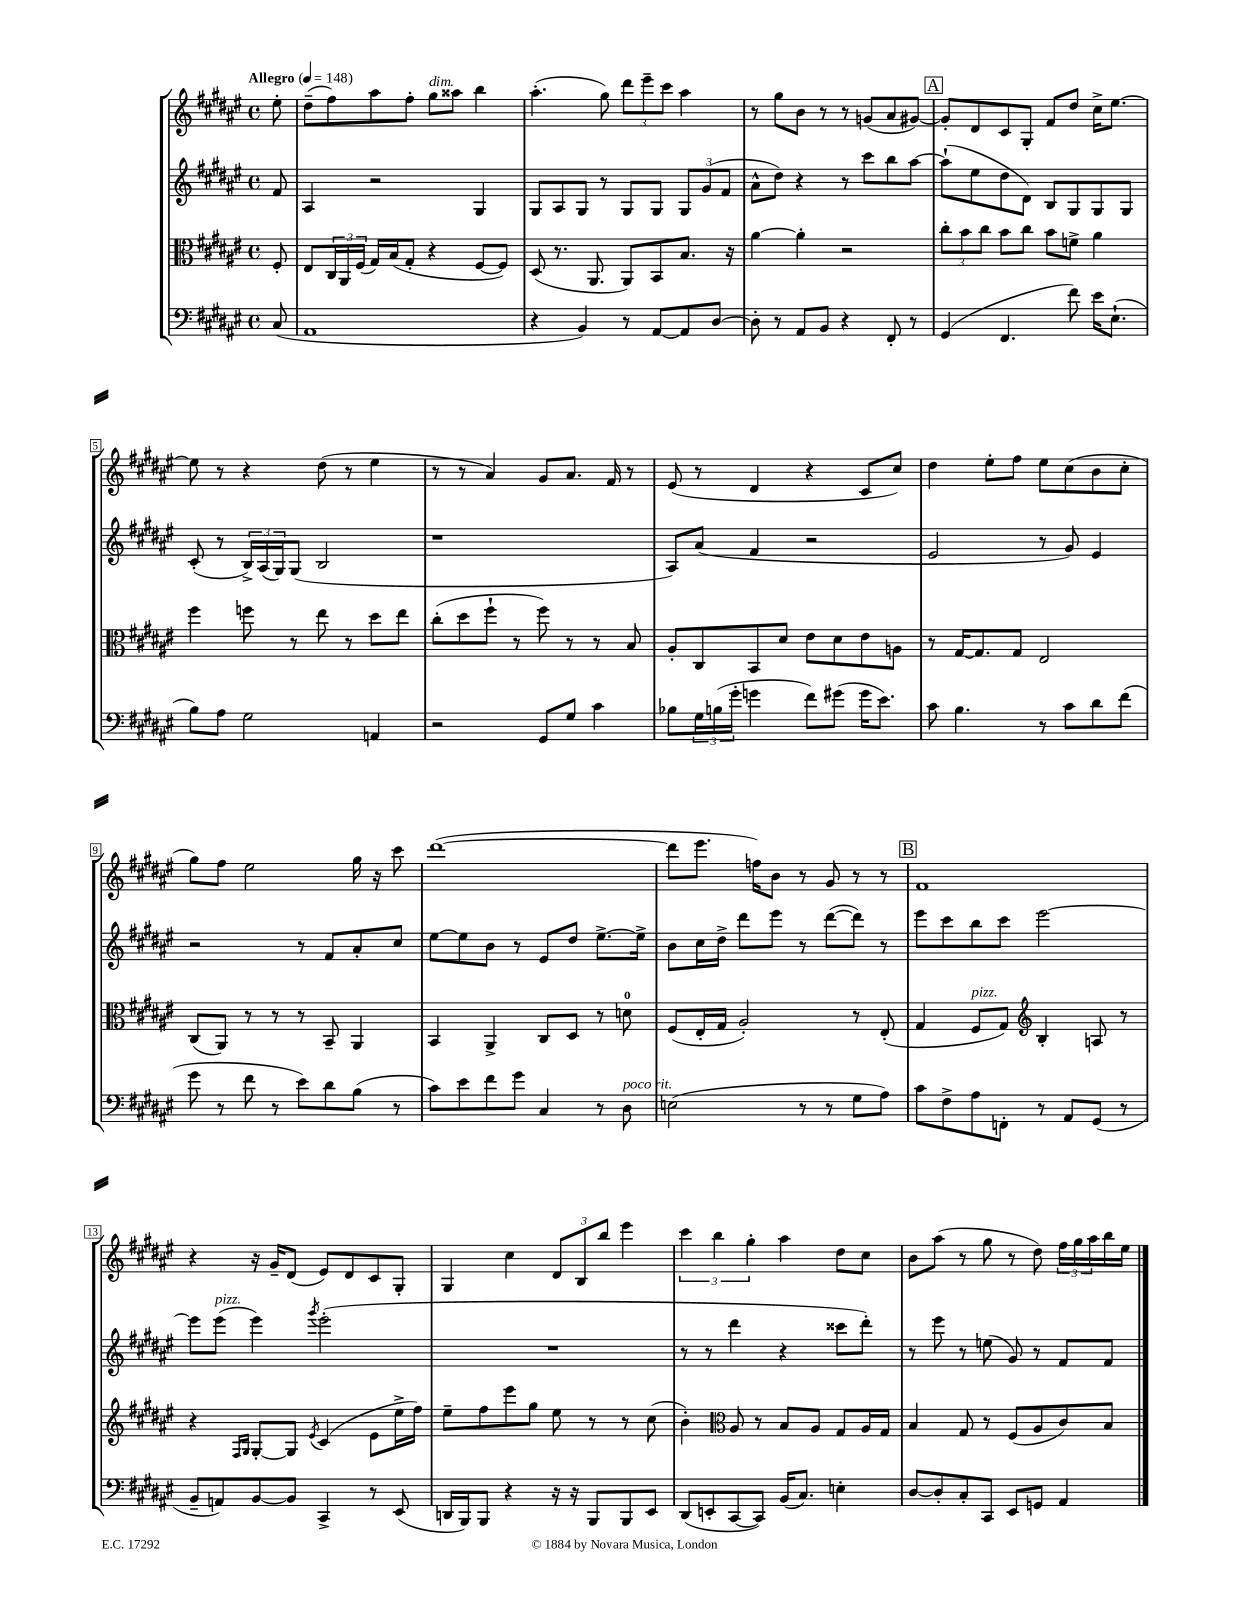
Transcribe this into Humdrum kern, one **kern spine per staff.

**kern	**kern	**kern	**kern
*part4	*part3	*part2	*part1
*staff4	*staff3	*staff2	*staff1
*clefF4	*clefC3	*clefG2	*clefG2
*k[f#c#g#d#a#e#]	*k[f#c#g#d#a#e#]	*k[f#c#g#d#a#e#]	*k[f#c#g#d#a#e#]
*M4/4	*M4/4	*M4/4	*M4/4
*met(c)	*met(c)	*met(c)	*met(c)
*MM148	*MM148	*MM148	*MM148
=	=	=	=
!	!	!	!LO:TX:a:B:t=Allegro
(8C#/	8F#'/	8f#/	8ee#'\
=1	=1	=1	=1
1AA#	8E#/L	4A#/	(8dd#~\L
.	24C#/L	.	8ff#\)
.	24AA#/	.	.
.	(24F#/JJ	.	.
.	16G#/LL)	2r	8aa#\
.	(16B/J	.	.
.	8G#'/J	.	8ff#'\J
!	!	!	!LO:TX:a:i:t=dim.
.	4r	.	8gg#\L
.	.	.	8aa##X\J
.	[8F#/L	4G#/	4bb\
.	8F#/J])	.	.
=2	=2	=2	=2
4r	(8D#/	8G#/L	(4.aa#'\
.	8.r	8A#/	.
4BB/)	.	8G#/J	.
.	8.AA#/	.	.
.	.	8r	8gg#\)
8r	8AA#/L)	8G#/L	12ddd#\L
.	.	.	12eee#~\
[8AA#/L	8BB/	8G#/J	.
.	.	.	12ccc#\J
8AA#/]	8.B/J	12G#/L	4aa#\
.	.	(12g#/	.
[8D#/J	.	.	.
.	.	12f#/J	.
.	16r	.	.
=3	=3	=3	=3
8D#'\]	[4a#\	8a#^^\L	8r
8r	.	8dd#\J)	8gg#\L
8AA#/L	4a#'\]	4r	8b\J
8BB/J	.	.	8r
4r	2r	8r	8r
.	.	8ccc#\L	(8gn/L
8FF#'/	.	8bb\	8a#/
8r	.	[8aa#\J	[8g#X/J)
!!LO:REH:place=s1:t=A
=4	=4	=4	=4
(4GG#/	12cc#'\L	(8aa#`\L]	8g#'/L]
.	12b\	.	.
.	.	8ee#\	8d#/
.	12cc#\J	.	.
4.FF#/	8b\L	8dd#\	8c#/
.	8cc#\J	8d#\J)	8G#'/J
.	8b\L	8B/L	8f#/L
8f#\)	8fn^\J	8G#/	8dd#/J
16e#\KL	4a#\	8G#/	16cc#^\KL
(8.E#`\J	.	.	[8.ee#\J
.	.	8G#/J	.
!!LO:LB:g=z
=5	=5	=5	=5
8B\L)	4ff#\	(8c#'/	8ee#\]
8A#\J	.	8r	8r
2G#\	8ffn\	24B^/LL)	4r
.	.	(24A#/	.
.	.	24G#/J)	.
.	8r	(8G#/J	.
.	8ee#\	2B/	(8dd#\
.	8r	.	8r
4AAn/	8dd#\L	.	4ee#\
.	8ee#\J	.	.
=6	=6	=6	=6
2r	(8cc#'\L	1r	8r
.	8dd#\	.	8r
.	8ff#`\J	.	4a#/)
.	8r	.	.
8GG#/L	8ff#\)	.	8g#/L
8G#/J	8r	.	8.a#/J
4c#\	8r	.	.
.	.	.	16f#/
.	8B/	.	8r
=7	=7	=7	=7
8B-X\L	8A#'/L	8A#/L)	(8e#/
24G#\L	8C#/	(8a#/J	8r
(24Bn\	.	.	.
24g#'\JJ	.	.	.
4gn\	8BB/	4f#/	4d#/
.	8d#/J	.	.
8f#\L)	8e#\L	2r	4r
(8g#X\J	8d#\	.	.
16g#\KL	8e#\	.	8c#/L
8.e#\J)	.	.	.
.	8An\J	.	8cc#/J)
=8	=8	=8	=8
8c#\	8r	2e#/	4dd#\
4.B\	[16G#/KL	.	.
.	8.G#/]	.	.
.	.	.	8ee#'\L
.	8G#/J	.	8ff#\J
8r	2E#/	8r	8ee#\L
8c#\L	.	8g#/)	(8cc#\
8d#\	.	4e#/	8b\
(8f#\J	.	.	8cc#'\J
!!LO:LB:g=z
=9	=9	=9	=9
8g#\	(8C#/L	2r	8gg#\L)
8r	8AA#/J)	.	8ff#\J
8f#\	8r	.	2ee#\
8r	8r	.	.
8e#\L)	8r	8r	.
8d#\	8BB~/	8f#/L	.
(8B\J	4AA#/	8a#'/	16gg#\
.	.	.	16r
8r	.	8cc#/J	8ccc#\
=10	=10	=10	=10
8c#\L)	4BB/	[8ee#\L	([1ddd#
8e#\	.	8ee#\]	.
8f#\	4AA#^/	8b\J	.
8g#\J	.	8r	.
4C#/	8C#/L	8e#/L	.
.	8D#/J	8dd#/J	.
8r	8r	[8.ee#^\L	.
!LO:TX:a:i:t=poco rit.	!	!	!
8D#\	8dn\	.	.
.	.	16ee#^\Jk]	.
=11	=11	=11	=11
(2En\	(8F#/L	8b\L	8ddd#\L]
.	16E#'/L	16cc#\L	8.eee#\J
.	16G#/JJ	16dd#^\JJ	.
.	2A#'/)	8ddd#\L	.
.	.	.	16ffn\KL)
.	.	8eee#\J	8b\J
8r	.	8r	8r
8r	.	([8ddd#\L	8g#/
8G#\L	8r	8ddd#\J])	8r
8A#\J)	(8E#'/	8r	8r
!!LO:REH:place=s1:t=B
=12	=12	=12	=12
8c#\L	4G#/	8eee#\L	1f#
8F#^\	.	8ccc#\	.
!	!LO:TX:a:i:t=pizz.	!	!
8A#\	8F#/L	8bb\	.
8FFn'\J	8G#/J)	8ccc#\J	.
*	*clefG2	*	*
8r	4B'/	[2eee#\	.
8AA#/L	.	.	.
(8GG#/J	8An/	.	.
8r	8r	.	.
!!LO:LB:g=z
=13	=13	=13	=13
8BB~/L	4r	8eee#\L]	4r
!	!	!LO:TX:a:i:t=pizz.	!
8AAn/)	.	(8eee#\J	.
.	16qqF#/LL	.	.
.	16qqG#/JJ	.	.
[8BB/	[8G#'/L	4eee#\)	16r
.	.	.	16g#~/KL
8BB/J]	8G#/J]	.	(8d#/J
.	8qe#/	8qggg#/	.
4CC#^/	(4c#/	(2eee#'\	8e#/L)
.	.	.	8d#/
8r	8e#\L	.	8c#/
(8EE#/	16ee#^\L	.	8G#'/J
.	16ff#\JJ)	.	.
=14	=14	=14	=14
16DDn/LL	8ee#~\L	1r	4G#/
16BBB/J)	.	.	.
8BBB/J	8ff#\	.	.
4r	8eee#\	.	4cc#\
.	8gg#\J	.	.
16r	8ee#\	.	12d#/L
16r	.	.	.
.	.	.	12B/
8BBB/L	8r	.	.
.	.	.	12bb/J
8BBB/	8r	.	4eee#\
8EE#/J	(8cc#\	.	.
=15	=15	=15	=15
(8DD#/L	4b'\)	8r	6ccc#\
8EEn'/	.	8r	.
.	.	.	6bb\
*	*clefC3	*	*
[8CC#/	8A#/	4ddd#\	.
.	.	.	6gg#'\
8CC#/J])	8r	.	.
(16BB/KL	8B/L	4r	4aa#\
8.C#/J)	.	.	.
.	8A#/J	.	.
4En'\	8G#/L	8ccc##X\L	8dd#\L
.	16A#/L	8ddd#'\J)	8cc#\J
.	16G#/JJ	.	.
=16	=16	=16	=16
[8D#/L	4B/	8r	8b\L
8D#'/]	.	8eee#\	(8aa#\J
8C#'/	8G#/	8r	8r
8CC#/J	8r	(8een\	8gg#\
8EE#/L	(8F#/L	8g#/)	8r
8GGn/J	8A#/	8r	8dd#\)
4AA#/	8c#/)	8f#/L	24ff#\LL
.	.	.	24gg#\
.	.	.	24aa#\
.	8B/J	8f#/J	16bb\
.	.	.	16ee#\JJ
==	==	==	==
*-	*-	*-	*-
